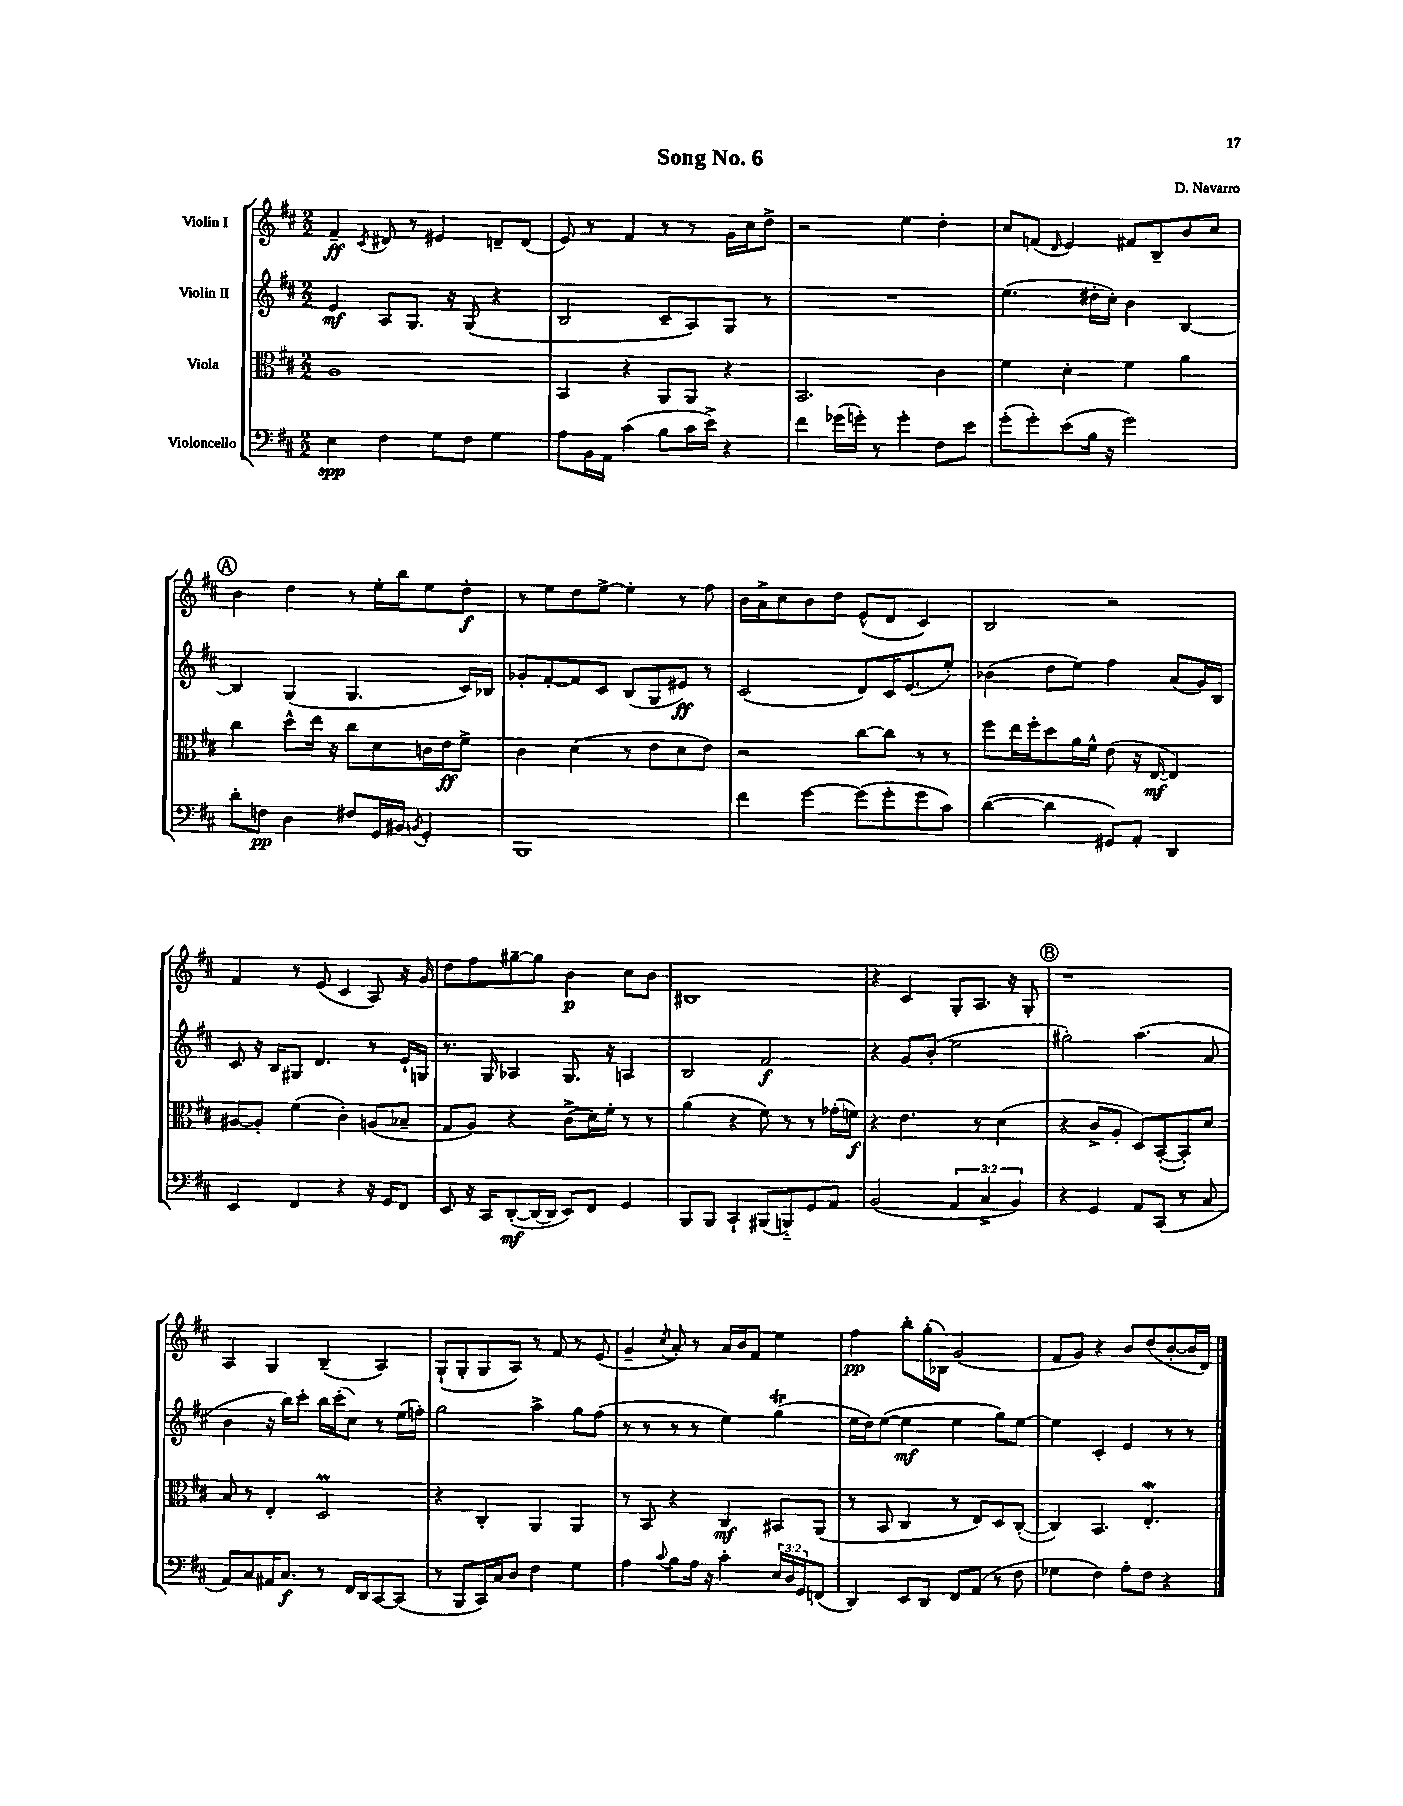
\header { title = "Song No. 6" composer = "D. Navarro" }
<<
\new StaffGroup <<
\new Staff = "s0" \with { instrumentName = "Violin I" } {
    \clef treble \key d \major \numericTimeSignature \time 2/2
    fis'4--\ff \acciaccatura { cis'8 } dis'8 r8 eis'4 d'8-- d'8( |
    e'8) r8 fis'4 r8 r8 g'16 cis''16 d''8-> |
    r2 e''4 d''4-. |
    cis''8 f'8( \grace { d'16 } e'4) fis'8 b8-- b'8 cis''8 |
    \mark \markup { \circle "A" } b'4 d''4 r8 e''16-. b''16 e''8 d''8-.\f |
    r8 e''8 d''8 e''8~-> e''4-. r8 fis''8 |
    b'16 a'16-> cis''8 b'8 d''8 e'8-^( d'8 cis'4) |
    b2 r2 |
    fis'4 r8 e'8( cis'4 a8) r16 g'16 |
    d''8 fis''8 gis''8~-- gis''8 b'4\p cis''8 b'8 |
    bis1 |
    r4 cis'4 g8-. a8. r16 g8-. |
    \mark \markup { \circle "B" } r1 |
    a4 g4 b4--( a4) |
    g8-!( g8-. g8 a8) r8 fis'8 r8 e'8( |
    g'4-- \acciaccatura { cis''8 } a'8-.) r8 a'16 b'16 fis'8 e''4 |
    fis''4\pp b''8-. g''16-.( bes16) g'2( |
    fis'8 g'8) r4 b'8 d''8( b'8~-. b'16 d'16) \bar "|." |
}
\new Staff = "s1" \with { instrumentName = "Violin II" } {
    \clef treble \key d \major \numericTimeSignature \time 2/2
    e'4\mf a8 g8. r16 g8( r4 |
    b2 cis'8-- a8) g8 r8 |
    R1 |
    e''4.( dis''16-. cis''16-.) b'4 b4~ |
    \mark \markup { \circle "A" } b4 g4( g4. cis'16) bes16 |
    ges'8-. fis'8~-. fis'8 cis'8 b8( g8 eis'8\ff) r8 |
    cis'2( d'8) cis'16 e'8.( e''8-.) |
    bes'4( d''8 e''8) fis''4 a'8( g'16) b16 |
    cis'8 r16 b16 gis8 d'4. r8 e'16-! g16 |
    r8. g16 aes4 g8. r16 a4 |
    b2 fis'2\f |
    r4 g'8 b'8-.( e''2 |
    \mark \markup { \circle "B" } gis''2-.) a''4.( a'8 |
    b'4 r16 b''16) cis'''8-. b''16 cis'''16-.( cis''8) r8 e''16( f''16-.) |
    g''2 a''4-> g''8 fis''8( |
    r8 r8 r8 r8 e''4) g''4\trill( |
    e''16 d''16) e''8~( e''4\mf e''4 g''8) e''8~ |
    e''4 cis'4-. e'4 r8 r8 \bar "|." |
}
\new Staff = "s2" \with { instrumentName = "Viola" } {
    \clef alto \key d \major \numericTimeSignature \time 2/2
    a1 |
    b,4 r4 a,8 a,8 r4 |
    b,2. cis'4 |
    fis'4 d'4-. fis'4 a'4 |
    \mark \markup { \circle "A" } cis''4 d''8-^ e''16 r16 cis''8 d'8 c'16 e'16\ff fis'8-> |
    cis'4 d'4( r8 e'8 d'8 e'8) |
    r2 cis''8~ cis''8 r8 r8 |
    fis''8 e''16 fis''16-. d''8 a'16 fis'16-^ e'8( r16 e16~\mf e4) |
    ais8~ ais8-. fis'4( cis'4-.) a8( bes8-- |
    g8 a8) r4 cis'8->( d'16) fis'16-. r8 r8 |
    a'4( r4 fis'8) r8 r8 ges'16-.( f'16\f) |
    r4 e'4. r8 d'4( |
    \mark \markup { \circle "B" } r4 cis'8-> a8-. d8) b,8~-.( b,8-.) d'8 |
    b8 r8 e4-. d2\prall |
    r4 cis4-. a,4 a,4 |
    r8 b,8 r4 cis4\mf bis,8 a,8( |
    r8 b,8 cis4 r8 e8) d8 cis8~-.( |
    cis4) b,4. e4.-.\mordent \bar "|." |
}
\new Staff = "s3" \with { instrumentName = "Violoncello" } {
    \clef bass \key d \major \numericTimeSignature \time 2/2 \override Staff.TupletNumber.text = #tuplet-number::calc-fraction-text
    e4\spp fis4 g8 fis8 g4 |
    a8 b,16 a,16 cis'4( b8 cis'16 e'16->) r4 |
    fis'4 ges'16( g'16-.) r8 g'4-. fis8 e'8 |
    g'8-.( g'8-.) e'8( b16 r16 g'2) |
    \mark \markup { \circle "A" } d'8-. f8\pp d4 fis8 g,16 bis,16 \acciaccatura { b,8 } g,4-. |
    b,,1 |
    fis'4 g'4~ g'8( g'8-. g'8 cis'8) |
    d'4~( d'4 gis,8) a,8-. d,4 |
    e,4 fis,4 r4 r16 g,16 fis,8 |
    e,8 r16 cis,16 d,8~-.\mf( d,16~ d,16 e,8) fis,8 g,4 |
    b,,8 b,,8 cis,4-! bis,,8( b,,8-_) g,8 a,8 |
    b,2( \tuplet 3/2 { a,4 cis4-> b,4) } |
    \mark \markup { \circle "B" } r4 g,4 a,8 cis,8( r8 cis8 |
    a,8) cis8 ais,16 cis8.\f r8 fis,16 d,16 cis,8~ cis,8( |
    r8 b,,8 cis,16) cis16 d8 fis4 g4 |
    a4 \appoggiatura { cis'8 } b8 a16 r16 cis'4-. \tuplet 3/2 { e16 d16 g,16 } f,8( |
    d,4) e,8 d,8 fis,8 a,8( r8 fis8 |
    ges4 fis4) a8-. fis8 r4 \bar "|." |
}
>>
>>
\layout { \context { \Score \remove "Bar_number_engraver" } }
